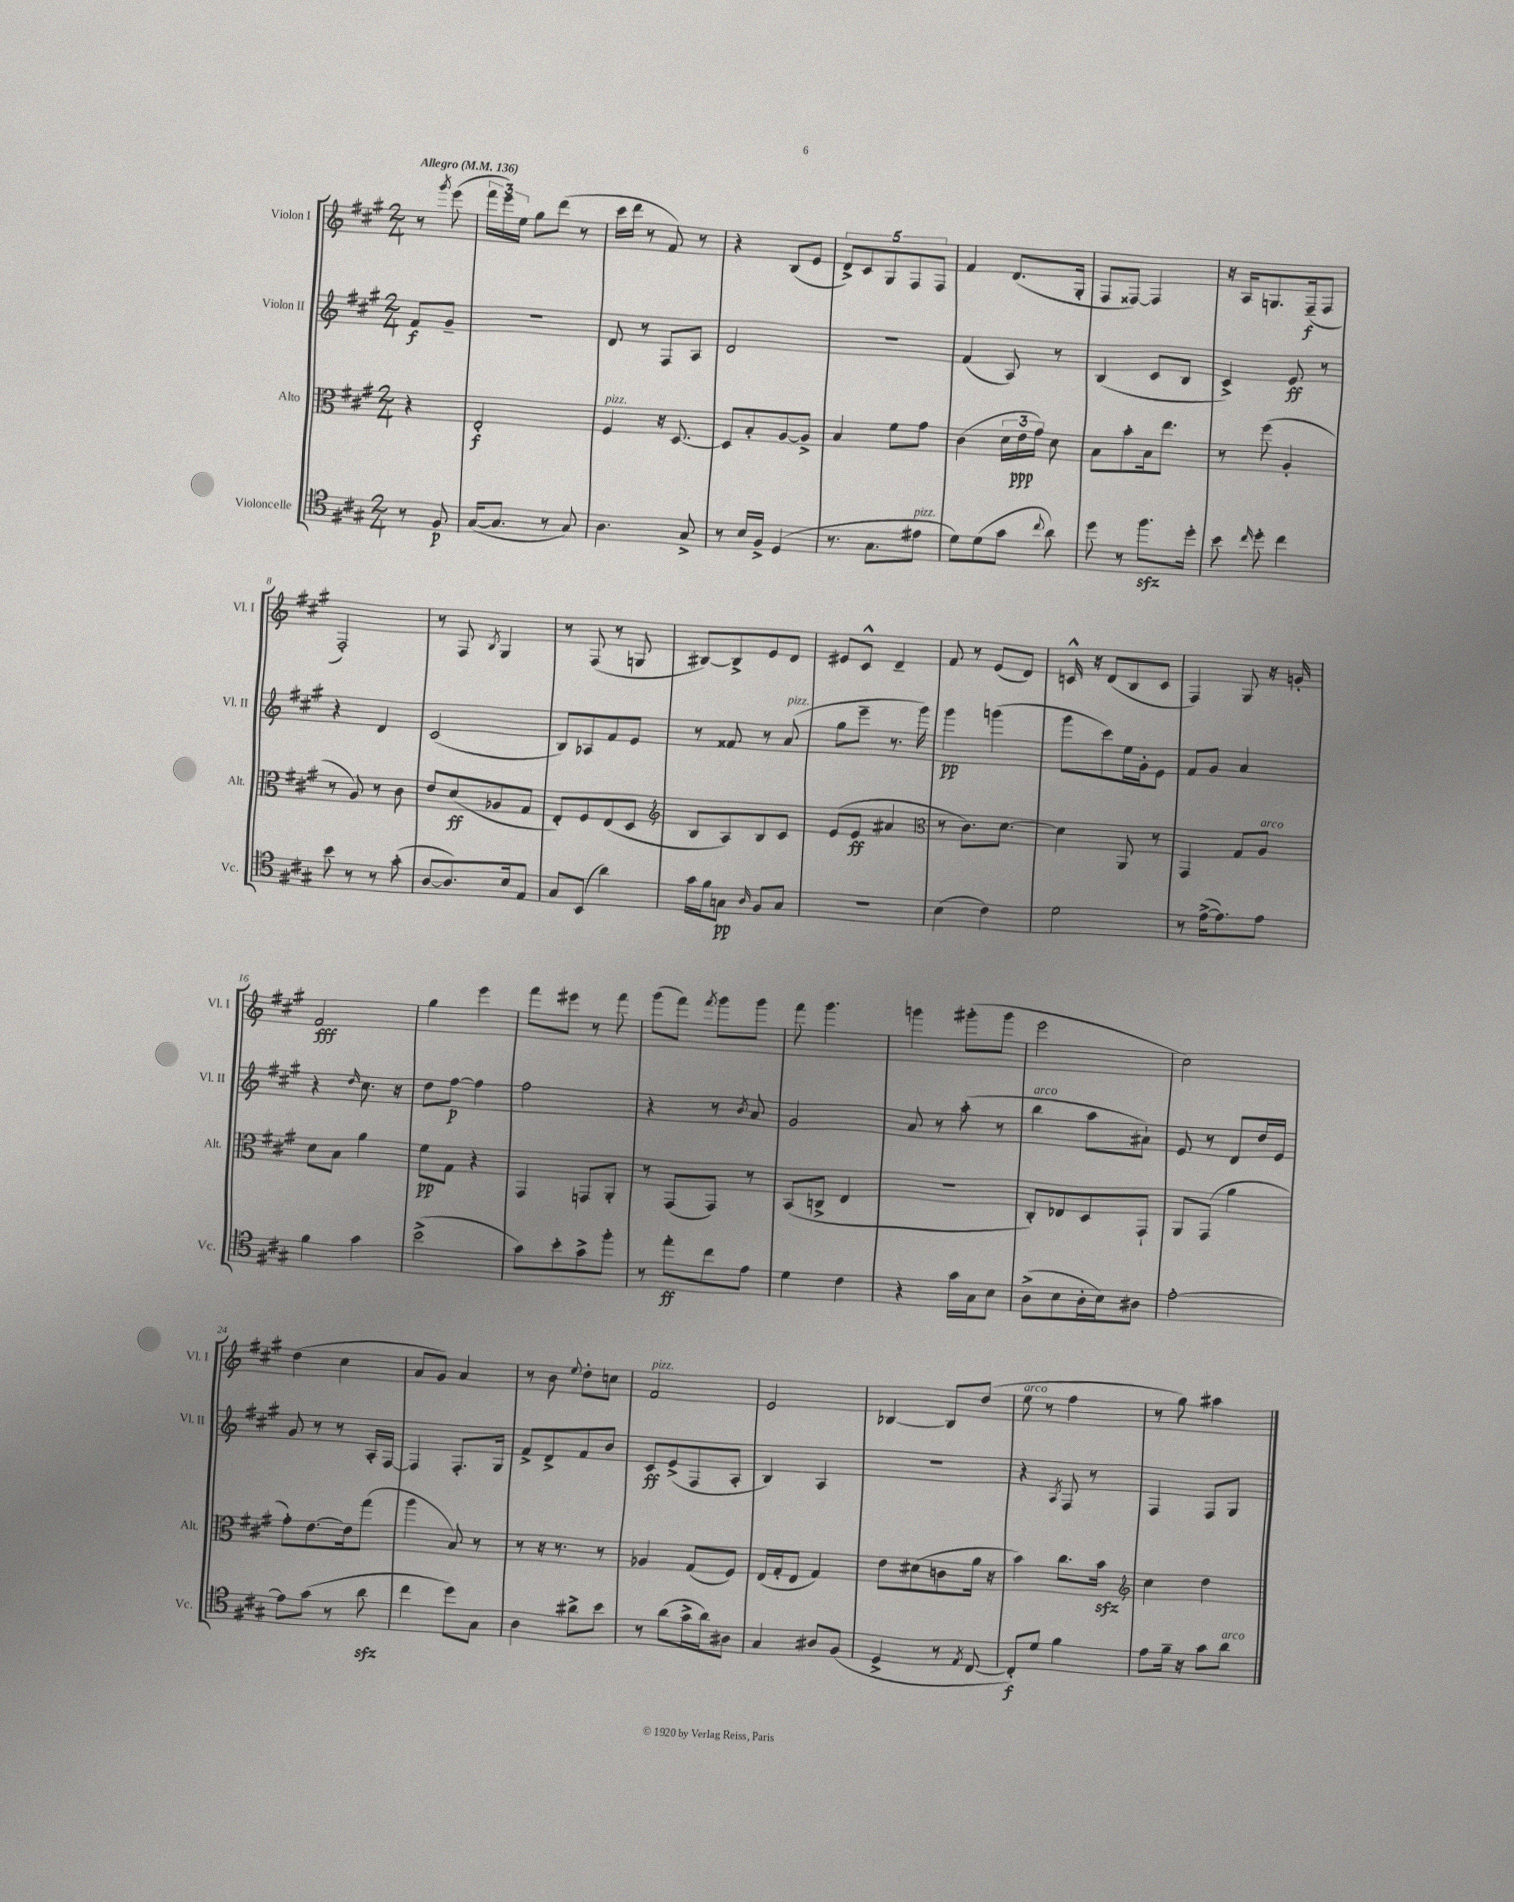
<<
\new StaffGroup <<
\new Staff = "s0" \with { instrumentName = "Violon I" shortInstrumentName = "Vl. I" } {
    \clef treble \key a \major \numericTimeSignature \time 2/4 \partial 4 \tempo "Allegro" 4 = 136
    \autoBeamOff r8 \acciaccatura { gis'''8 } e'''8( |
    \tuplet 3/2 { fis'''16[ e'''16) e''16] } gis''8[ d'''8]( r8 |
    cis'''16[ d'''16] r8 fis'8) r8 |
    r4 b8[( e'8] |
    \tuplet 5/4 { d'8[->) cis'8 gis8 fis8 fis8] } |
    fis'4 d'8.[( gis16]-. |
    fis8[ fisis8]~) fisis4 |
    r16 a16[ g8. fis16--\f( fis8] |
    fis2-.) |
    r8 fis8 \acciaccatura { b8 } gis4 |
    r8 fis8( r8 g8 |
    bis8[~) bis8-> e'8 d'8] |
    eis'8[ cis'8]-^ d'4-- |
    fis'8 r8 e'8[( d'8]) |
    c'16-^ r16 d'8[( b8 c'8] |
    fis4) gis8 r16 g'16-. |
    fis'2\fff |
    gis''4 e'''4 |
    fis'''8[ eis'''8] r8 fis'''8 |
    gis'''8[( fis'''8]) \acciaccatura { fis'''8 } gis'''8[ gis'''8] |
    fis'''8 gis'''4. |
    g'''4 gis'''8[-.( gis'''8] |
    e'''2 |
    cis''2) |
    d''4( cis''4 |
    a'8[ gis'8]) a'4 |
    r8 b'8 \appoggiatura { e''8 } d''8[-. c''8] |
    fis'2^\markup { \italic "pizz." } |
    e'2 |
    bes4~ bes8[ d''8]( |
    e''8^\markup { \italic "arco" } r8 fis''4 |
    r8 gis''8) ais''4 \bar "|." |
}
\new Staff = "s1" \with { instrumentName = "Violon II" shortInstrumentName = "Vl. II" } {
    \clef treble \key a \major \numericTimeSignature \time 2/4 \partial 4
    \autoBeamOff fis'8[\f gis'8]-- |
    R2 |
    d'8 r8 fis8[ a8] |
    d'2 |
    R2 |
    fis'4( a8) r8 |
    b4( cis'8[ b8] |
    cis'4->) e'8\ff r8 |
    r4 d'4 |
    cis'2( |
    b8[) aes8 fis'8 e'8] |
    r8 fisis'8 r8 a'8^\markup { \italic "pizz." }( |
    gis''8[ e'''8]-- r8. gis'''16) |
    gis'''4\pp g'''4( |
    gis'''8[ cis'''8) e''16 gis'16-. e'8] |
    fis'8[ gis'8] a'4 |
    r4 \grace { d''16 } cis''8. r16 |
    d''8[ fis''8]~\p fis''4 |
    fis''2 |
    r4 r8 \acciaccatura { b'8 } a'8 |
    gis'2 |
    a'8 r8 a''8-.( r8 |
    b''4^\markup { \italic "arco" } a''8[ ais'8]-!) |
    e'8 r8 d'8[ d''16 e'16] |
    gis'8 r8 r8 a16[-. fis16]~ |
    fis4 fis8.[-. gis16] |
    fis'8[-> d'8-> fis'8 b'8] |
    cis'8[\ff e'8->( fis8 a8]-. |
    b4) a4 |
    r2 |
    r4 \acciaccatura { a8 } fis8 r8 |
    fis4 fis8[ gis8] \bar "|." |
}
\new Staff = "s2" \with { instrumentName = "Alto" shortInstrumentName = "Alt." } {
    \clef alto \key a \major \numericTimeSignature \time 2/4 \partial 4
    \autoBeamOff r4 |
    e2-.\f |
    fis4^\markup { \italic "pizz." } r16 d8.~ |
    d8[ b8-. a8~ a8]-> |
    b4 fis'8[ gis'8] |
    cis'4( \tuplet 3/2 { d'16[ e'16\ppp gis'16]) } d'8 |
    b8[ b'8-. b16 e''8.] |
    r8 fis''8( a4-. |
    r8 a8) r8 cis'8 |
    e'8[ d'8\ff( aes8 gis8] |
    e8[-.) fis8 e8( d8] |
    \clef treble b8[ a8) b8 cis'8] |
    e'8[( e'8]\ff ais'4 |
    \clef alto r8 cis'8.[) d'8.]~ |
    d'4 a,8 r8 |
    gis,4 gis8[ a8]^\markup { \italic "arco" } |
    d'8[ b8] a'4 |
    fis'8[\pp gis8] r4 |
    gis,4 g,8[ a,8]-. |
    r8 gis,8[( gis,8]) r8 |
    b,8[( c8]-> e4 |
    R2 |
    cis8[-.) ees8 d8 gis,8]-! |
    a,8[ gis,8]( a'4 |
    gis'8[-.) e'8.~ e'16 gis''8]( |
    a''4 b8) r8 |
    r8 r16 r8. r8 |
    aes4 gis8[( fis8]) |
    e16[( gis16-. e8] gis4) |
    e'8[ dis'8( c'8 a'16] r16 |
    b'4) cis''8.[ b'16]\sfz |
    \clef treble cis''4 d''4 \bar "|." |
}
\new Staff = "s3" \with { instrumentName = "Violoncelle" shortInstrumentName = "Vc." } {
    \clef tenor \key a \major \numericTimeSignature \time 2/4 \partial 4
    \autoBeamOff r8 fis8\p |
    gis16[~( gis8.] r8 gis8) |
    a4. gis8-> |
    r8 b16[ fis16]-> d4( |
    r8. gis8.[ eis'8]^\markup { \italic "pizz." } |
    d'8[) d'8( gis'8] \appoggiatura { cis''8 } a'8) |
    d''8 r8 fis''8.[\sfz d''16]-. |
    b'8 \grace { cis''16 } d''8-. cis''4 |
    b'8 r8 r8 gis'8-.( |
    a8[~ a8.) b16 e8] |
    gis8[ b,8]( a'4) |
    gis'16[ fis'16 g8]\pp \grace { a16 } fis8[ g8] |
    R2 |
    b4( cis'4) |
    d'2 |
    r8 e'16[~->( e'8.) e'8] |
    fis'4 gis'4 |
    b'2->( |
    gis'8[) b'8-. gis'8-> fis''8]-. |
    r8 e''8[-.\ff cis''8 e'8] |
    d'4 cis'4 |
    r4 gis'16[ gis16 b8] |
    a8[->( b8 a16-. b16) ais8] |
    e'2~-. |
    e'8[ gis'8]( r8 a'8\sfz |
    cis''4 d''8[) gis8] |
    a4 ais'8[-> b'8] |
    r8 a'8[( gis'16-> a'16) ais8] |
    gis4 ais8[ fis8]( |
    d4-> r8 \acciaccatura { e8 } cis8~ |
    cis8[-.\f) d'8] fis'4 |
    e'8[ fis'16]-- r16 gis'8[ a'8]^\markup { \italic "arco" } \bar "|." |
}
>>
>>
